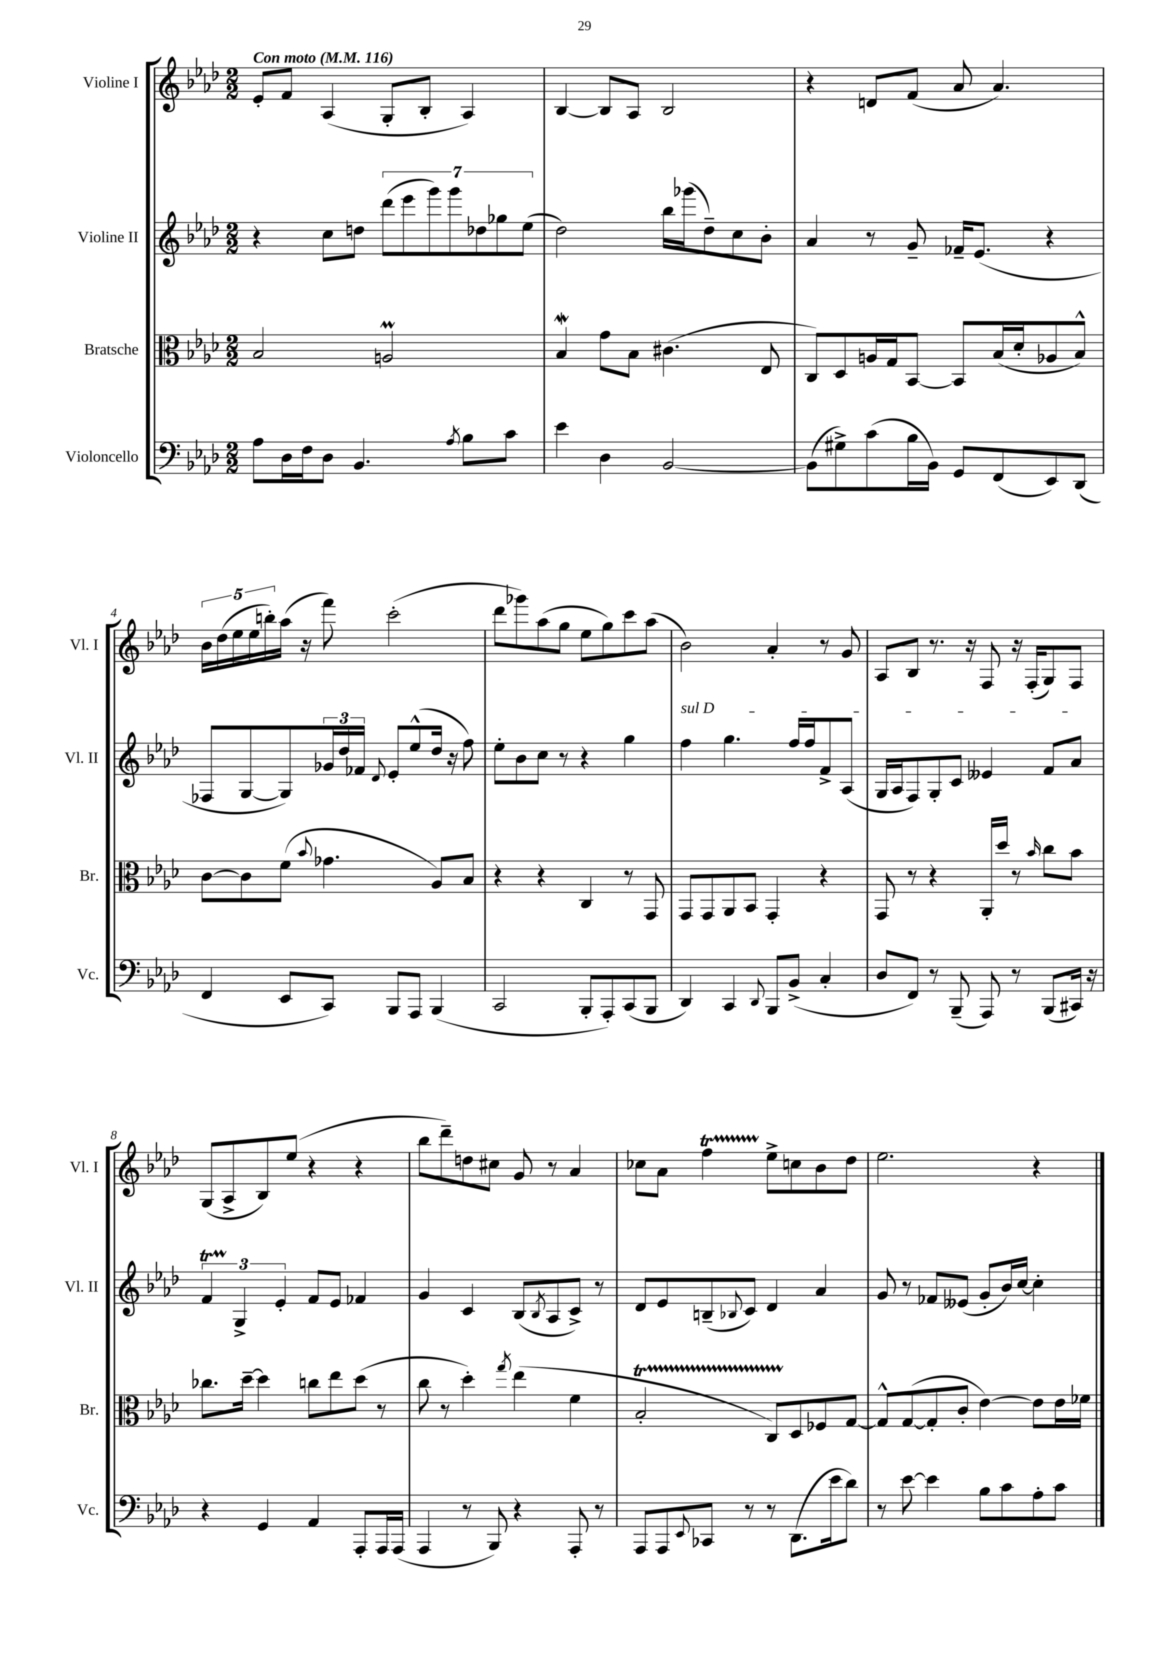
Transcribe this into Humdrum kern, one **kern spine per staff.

**kern	**kern	**kern	**kern
*part4	*part3	*part2	*part1
*staff4	*staff3	*staff2	*staff1
*I"Violoncello	*I"Bratsche	*I"Violine II	*I"Violine I
*I'Vc.	*I'Br.	*I'Vl. II	*I'Vl. I
*clefF4	*clefC3	*clefG2	*clefG2
*k[b-e-a-d-]	*k[b-e-a-d-]	*k[b-e-a-d-]	*k[b-e-a-d-]
*M2/2	*M2/2	*M2/2	*M2/2
*MM116	*MM116	*MM116	*MM116
=1	=1	=1	=1
!	!	!	!LO:TX:a:B:t=Con moto
8A-\L	2B-/	4r	8e-'/L
16D-\L	.	.	8f/J
16F\J	.	.	.
8D-\J	.	8cc\L	(4A-/
4.BB-/	.	8ddn\J	.
.	2Anm/	(14ddd-\L	8G'/L
.	.	14eee-\	.
.	.	.	8B-'/J
.	.	14ggg\)	.
.	.	14ggg\	.
8qA-/	.	.	.
8B-\L	.	.	4A-/)
.	.	14dd-X\	.
.	.	14gg-X\	.
8c\J	.	.	.
.	.	(14ee-\J	.
=2	=2	=2	=2
4e-\	4B-W/	2dd-\)	[4B-/
4D-\	8g\L	.	8B-/L]
.	8B-\J	.	8A-/J
[2BB-/	(4.c#X\	16bb-\LL	2B-/
.	.	(16ggg-X\J	.
.	.	8dd-~\)	.
.	.	8cc\	.
.	8E-/	8b-'\J	.
=3	=3	=3	=3
(8BB-\L]	8C/L)	4a-/	4r
8G#X^\)	8D-/	.	.
(8c\	16An/L	8r	8dn/L
.	16G/J	.	.
16B-\L	[8BB-/J	8g~/	(8f/J
16BB-\JJ)	.	.	.
8GG/L	8BB-/L]	16f-X~/KL	8a-/
.	.	(8.e-/J	.
(8FF/	(16B-/L	.	4.a-/)
.	16d-'/J	.	.
8EE-/)	8A-X/	4r	.
(8DD-/J	8B-^^/J)	.	.
!!LO:LB:g=z
=4	=4	=4	=4
4FF/	[8c\L	8F-X/L	20b-\LL
.	.	.	(20dd-\
.	.	.	20ee-\
.	8c\]	[8G/	.
.	.	.	20ee-\
.	.	.	20bbn'\)
8EE-/L	(8f\J	8G/])	(16aa-\JJ
.	.	.	16r
.	8qqb-/	.	.
8CC/J)	4.g-X\	24g-X/L	8fff\)
.	.	24dd-/	.
.	.	24f-X/JJ	.
.	.	8qqd-/	.
8BBB-/L	.	8e-'/L	(2ccc'\
8AAA-/J	.	(8ee-^^/	.
(4BBB-/	8A-/L)	16dd-/Jk	.
.	.	16r	.
.	8B-/J	8ff\)	.
=5	=5	=5	=5
2CC/	4r	8ee-'\L	8ddd-\L
.	.	8b-\	8ggg-X\)
.	4r	8cc\J	(8aa-\
.	.	8r	8gg\J
8BBB-'/L	4C/	4r	8ee-\L
8AAA-'/)	.	.	8gg\)
(8CC/	8r	4gg\	8ccc\
8BBB-/J	8GG/	.	(8aa-\J
=6	=6	=6	=6
!	!	!LO:TX:a:i:t=sul D	!
4DD-/)	8GG/L	4ff\	2b-\)
.	8GG/	.	.
4CC/	8AA-/	4.gg\	.
.	8BB-/J	.	.
8qqDD-/	.	.	.
8BBB-/L	4GG'/	.	4a-'/
(8BB-^/J	.	16ff/LL	.
.	.	16ff/J	.
4C'/	4r	8f^/	8r
.	.	(8A-/J	8g/
=7	=7	=7	=7
8D-/L	8GG/	16G/LL	8A-/L
.	.	16A-/J	.
8FF/J)	8r	8F/)	8B-/J
8r	4r	8G'/	8.r
(8BBB-~/	.	8c/J	.
.	.	.	16r
8AAA-/)	16AA-'/LL	4e--X/	8F/
.	16dd-/JJ	.	.
8r	8r	.	16r
.	.	.	(16F'/KL
.	16qqb-/	.	.
(8BBB-/L	8cc\L	8f/L	8G/)
16CC#X/Jk)	8b-\J	8a-/J	8F/J
16r	.	.	.
!!LO:LB:g=z
=8	=8	=8	=8
4r	8.cc-X\L	6fT/	(8G/L
.	.	.	8A-^/
.	.	6G^/	.
.	[16dd-~\Jk	.	.
4GG/	4dd-\]	.	8B-/)
.	.	6e-'/	.
.	.	.	(8ee-/J
4AA-/	8ccn\L	8f/L	4r
.	8ee-\	8e-/J	.
8AAA-'/L	(8dd-\J	4f-X/	4r
16AAA-/L	8r	.	.
(16AAA-/JJ	.	.	.
=9	=9	=9	=9
4AAA-/	8cc\	4g/	8bb-\L
.	8r	.	8ddd-~\)
8r	4dd-'\)	4c/	8ddn\
8BBB-/)	.	.	8cc#X\J
.	8qgg/	.	.
4r	(4ee-\	(8B-/L	8g/
.	.	8qB-/	.
.	.	8A-/	8r
8AAA-'/	4f\	8c^/J)	4a-/
8r	.	8r	.
=10	=10	=10	=10
8AAA-/L	2B-T'/	8d-/L	8cc-X\L
8AAA-/	.	8e-/	8a-\J
8qqEE-/	.	.	.
8CC-X/J	.	(8Bn~/	4ffT\
.	.	8qqB-X/	.
8r	.	8c/J)	.
8r	8CTTT/L)	4d-/	8ee-^\L
(8.DD-\L	8D-/	.	8ccn\
.	8F-X/	4a-/	8b-\
16e-\k	.	.	.
8d-\J)	[8G/J	.	8dd-\J
=11	=11	=11	=11
8r	8G^^/L]	8g/	2.ee-\
[8e-\	([8G/	8r	.
4e-\]	8G'/]	8f-X/L	.
.	8c'/J	(8e--X/J	.
8B-\L	[4e-\)	8g'/L	.
8c\	.	16b-/L)	.
.	.	[16cc/JJ	.
8A-'\	8e-\L]	4cc'\]	4r
8c\J	16e-\L	.	.
.	16f-X\JJ	.	.
==	==	==	==
*-	*-	*-	*-
